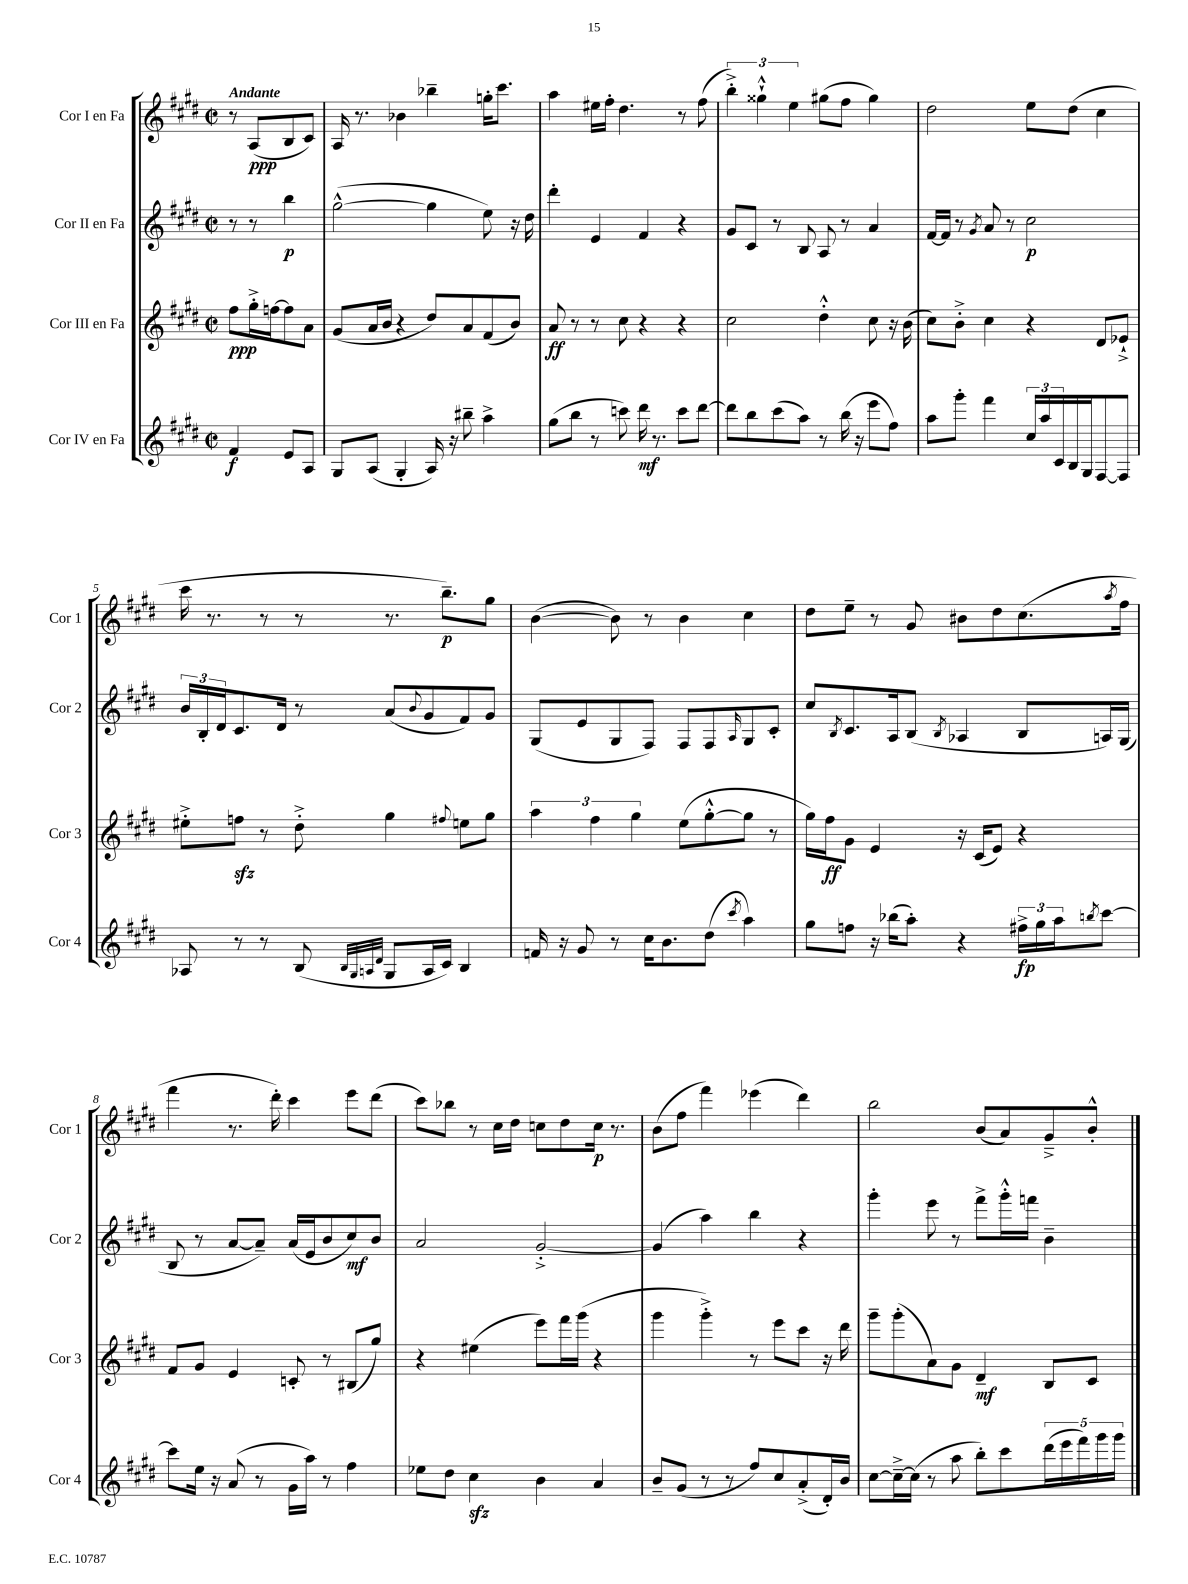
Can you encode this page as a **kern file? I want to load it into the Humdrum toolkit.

**kern	**dynam	**kern	**dynam	**kern	**dynam	**kern	**dynam
*part4	*part4	*part3	*part3	*part2	*part2	*part1	*part1
*staff4	*staff4	*staff3	*staff3	*staff2	*staff2	*staff1	*staff1
*I"Cor IV en Fa	*	*I"Cor III en Fa	*	*I"Cor II en Fa	*	*I"Cor I en Fa	*
*I'Cor 4	*	*I'Cor 3	*	*I'Cor 2	*	*I'Cor 1	*
*clefG2	*	*clefG2	*	*clefG2	*	*clefG2	*
*k[f#c#g#d#]	*	*k[f#c#g#d#]	*	*k[f#c#g#d#]	*	*k[f#c#g#d#]	*
*M2/2	*	*M2/2	*	*M2/2	*	*M2/2	*
*met(c|)	*	*met(c|)	*	*met(c|)	*	*met(c|)	*
=	=	=	=	=	=	=	=
!	!	!	!	!	!	!LO:TX:a:B:t=Andante	!
4f#/	f	8ff#\L	ppp	8r	.	8r	.
.	.	16gg#'^\L	.	8r	.	(8A/L	ppp
.	.	[16ffn\J	.	.	.	.	.
8e/L	.	8ff\]	.	4bb\	p	8B/	.
8A/J	.	8a\J	.	.	.	8c#/J)	.
=1	=1	=1	=1	=1	=1	=1	=1
8G#/L	.	(8g#/L	.	([2gg#^^\	.	16A/	.
.	.	.	.	.	.	8.r	.
(8A/J	.	16a/L	.	.	.	.	.
.	.	16b/JJ	.	.	.	.	.
4G#'/	.	4r	.	.	.	4b-X\	.
16A/)	.	8dd#/L)	.	4gg#\]	.	4bb-X~\	.
16r	.	.	.	.	.	.	.
8bb#X~\	.	8a/	.	.	.	.	.
4aa^\	.	(8f#/	.	8ee\)	.	16ggn'\KL	.
.	.	.	.	.	.	8.ccc#\J	.
.	.	8b/J)	.	16r	.	.	.
.	.	.	.	16dd#\	.	.	.
=2	=2	=2	=2	=2	=2	=2	=2
(8gg#\L	.	8a/	ff	4ddd#'\	.	4aa\	.
8bb\J	.	8r	.	.	.	.	.
8r	.	8r	.	4e/	.	16ee#X\LL	.
.	.	.	.	.	.	16ff#'\JJ	.
8cccn\)	.	8cc#\	.	.	.	4.dd#\	.
16ddd#\	mf	4r	.	4f#/	.	.	.
8.r	.	.	.	.	.	.	.
8ccc\L	.	4r	.	4r	.	8r	.
[8ddd#\J	.	.	.	.	.	(8ff#\	.
=3	=3	=3	=3	=3	=3	=3	=3
8ddd#\L]	.	2cc#\	.	8g#/L	.	6bb'^\)	.
8bb\	.	.	.	8c#/J	.	.	.
.	.	.	.	.	.	6gg##X`^^\	.
(8ccc#\	.	.	.	8r	.	.	.
.	.	.	.	.	.	6ee\	.
8aa\J)	.	.	.	8B/	.	.	.
8r	.	4dd#'^^\	.	8A/	.	(8gg#X\L	.
(16bb\	.	.	.	8r	.	8ff#\J	.
16r	.	.	.	.	.	.	.
8eee\L	.	8cc#\	.	4a/	.	4gg#\)	.
8ff#\J)	.	16r	.	.	.	.	.
.	.	(16b\	.	.	.	.	.
=4	=4	=4	=4	=4	=4	=4	=4
8aa\L	.	8cc#\L)	.	[16f#/LL	.	2dd#\	.
.	.	.	.	16f#/JJ]	.	.	.
8ggg#'\J	.	8b'^\J	.	8r	.	.	.
.	.	.	.	8qg#/	.	.	.
4fff#\	.	4cc#\	.	8a/	.	.	.
.	.	.	.	8r	.	.	.
24cc#/LL	.	4r	.	2cc#\	p	8ee\L	.
24aa/	.	.	.	.	.	.	.
24c#/	.	.	.	.	.	.	.
16B/	.	.	.	.	.	(8dd#\J	.
16G#/J	.	.	.	.	.	.	.
[8F#/	.	8d#/L	.	.	.	4cc#\	.
8F#/J]	.	8e-X`^/J	.	.	.	.	.
!!LO:LB:g=z
=5	=5	=5	=5	=5	=5	=5	=5
8A-X/	.	8ee#X'^\L	.	24b/LL	.	16ccc#\	.
.	.	.	.	24B'/	.	.	.
.	.	.	.	.	.	8.r	.
.	.	.	.	24d#/J	.	.	.
8r	.	8ffnzz\J	.	8.c#/	.	.	.
8r	.	8r	.	.	.	8r	.
.	.	.	.	16d#/Jk	.	.	.
(8B/	.	8dd#'^\	.	8r	.	8r	.
32qqB/LLL	.	.	.	.	.	.	.
32qqG#/	.	.	.	.	.	.	.
32qqAn/	.	.	.	.	.	.	.
32qqd#/JJJ	.	.	.	.	.	.	.
8G#/L	.	4gg#\	.	(8a/L	.	8.r	.
.	.	.	.	8qqb/	.	.	.
16A/L	.	.	.	8g#/	.	.	.
16c#/JJ)	.	.	.	.	.	8.bb~\L)	p
.	.	8qqff#X/	.	.	.	.	.
4B/	.	8een\L	.	8f#/)	.	.	.
.	.	8gg#\J	.	8g#/J	.	8gg#\J	.
=6	=6	=6	=6	=6	=6	=6	=6
16fn/	.	6aa\	.	(8G#/L	.	([4b\	.
16r	.	.	.	.	.	.	.
8g#/	.	.	.	8e/	.	.	.
.	.	6ff#\	.	.	.	.	.
8r	.	.	.	8G#/	.	8b\])	.
.	.	6gg#\	.	.	.	.	.
16cc#\KL	.	.	.	8F#/J)	.	8r	.
8.b\	.	.	.	.	.	.	.
.	.	(8ee\L	.	8F#/L	.	4b\	.
(8dd#\J	.	[8gg#'^^\	.	8F#/	.	.	.
8qccc#/	.	.	.	16qqA/	.	.	.
4aa\)	.	8gg#\J]	.	8G#/	.	4cc#\	.
.	.	8r	.	8c#'/J	.	.	.
=7	=7	=7	=7	=7	=7	=7	=7
8gg#\L	.	16gg#\LL)	.	8cc#/L	.	8dd#\L	.
.	.	16ff#\J	ff	.	.	.	.
.	.	.	.	8qB/	.	.	.
8ffn\J	.	8g#\J	.	8.c#/	.	8ee~\J	.
16r	.	4e/	.	.	.	8r	.
(16bb-X\KL	.	.	.	16A/k	.	.	.
8aa'\J)	.	.	.	(8B/J	.	8g#/	.
.	.	.	.	8qB/	.	.	.
4r	.	16r	.	4A-X/	.	8b#X\L	.
.	.	(16c#/KL	.	.	.	.	.
.	.	8e/J)	.	.	.	8dd#\	.
24ff#X^\LL	fp	4r	.	8B/L	.	(8.cc#\	.
24gg#\	.	.	.	.	.	.	.
24aa\J	.	.	.	.	.	.	.
8qbbn/	.	.	.	.	.	.	.
[8ccc#\J	.	.	.	16An/L)	.	.	.
.	.	.	.	.	.	8qaa/	.
.	.	.	.	(16G#/JJ	.	16ff#\Jk	.
!!LO:LB:g=z
=8	=8	=8	=8	=8	=8	=8	=8
8ccc#\L]	.	8f#/L	.	8B/	.	4fff#\	.
16ee\Jk	.	8g#/J	.	8r	.	.	.
16r	.	.	.	.	.	.	.
(8a/	.	4e/	.	[8a/L	.	8.r	.
8r	.	.	.	8a~/J])	.	.	.
.	.	.	.	.	.	16ddd#'\)	.
16g#\LL	.	8cn'/	.	(16a/LL	.	4ccc#\	.
16aa\JJ)	.	.	.	16e/J	.	.	.
8r	.	8r	.	8b/	.	.	.
4ff#\	.	(8B#X/L	.	8cc#/)	mf	8eee\L	.
.	.	8gg#/J)	.	8b/J	.	(8ddd#\J	.
=9	=9	=9	=9	=9	=9	=9	=9
8ee-X\L	.	4r	.	2a/	.	8ccc#\L)	.
8dd#\J	.	.	.	.	.	8bb-X\J	.
4cc#zz\	.	(4ee#X\	.	.	.	8r	.
.	.	.	.	.	.	16cc#\LL	.
.	.	.	.	.	.	16dd#\JJ	.
4b\	.	8eee\L)	.	[2g#'^/	.	8ccn\L	.
.	.	16fff#\L	.	.	.	8dd#\	.
.	.	(16ggg#\JJ	.	.	.	.	.
4a/	.	4r	.	.	.	16cc\Jk	p
.	.	.	.	.	.	8.r	.
=10	=10	=10	=10	=10	=10	=10	=10
8b~/L	.	4ggg#\	.	(4g#/]	.	(8b\L	.
(8g#/J	.	.	.	.	.	8ff#\J	.
8r	.	4ggg#'^\)	.	4aa\)	.	4fff#\)	.
8r	.	.	.	.	.	.	.
8ff#/L)	.	8r	.	4bb\	.	(4eee-X\	.
8cc#/	.	8eee\L	.	.	.	.	.
(8a'^/	.	8ccc#\J	.	4r	.	4ddd#\)	.
16d#'/L)	.	16r	.	.	.	.	.
16b/JJ	.	16ddd#\	.	.	.	.	.
=11	=11	=11	=11	=11	=11	=11	=11
[8cc#\L	.	8ggg#~\L	.	4ggg#'\	.	2bb\	.
16cc#~^\L_	.	(8ggg#'\	.	.	.	.	.
(16cc#\JJ]	.	.	.	.	.	.	.
8r	.	8a\)	.	8eee\	.	.	.
8aa\	.	8g#\J	.	8r	.	.	.
8bb'\L)	.	4d#~/	mf	8fff#^\L	.	(8b/L	.
8ccc#\	.	.	.	16ggg#'^^\L	.	8a/)	.
.	.	.	.	16fffn\JJ	.	.	.
(20ddd#\L	.	8B/L	.	4b~\	.	8g#~^/	.
20eee\	.	.	.	.	.	.	.
20fff#\)	.	.	.	.	.	.	.
.	.	8c#/J	.	.	.	8b'^^/J	.
20ggg#\	.	.	.	.	.	.	.
20ggg#\JJ	.	.	.	.	.	.	.
==	==	==	==	==	==	==	==
*-	*-	*-	*-	*-	*-	*-	*-
